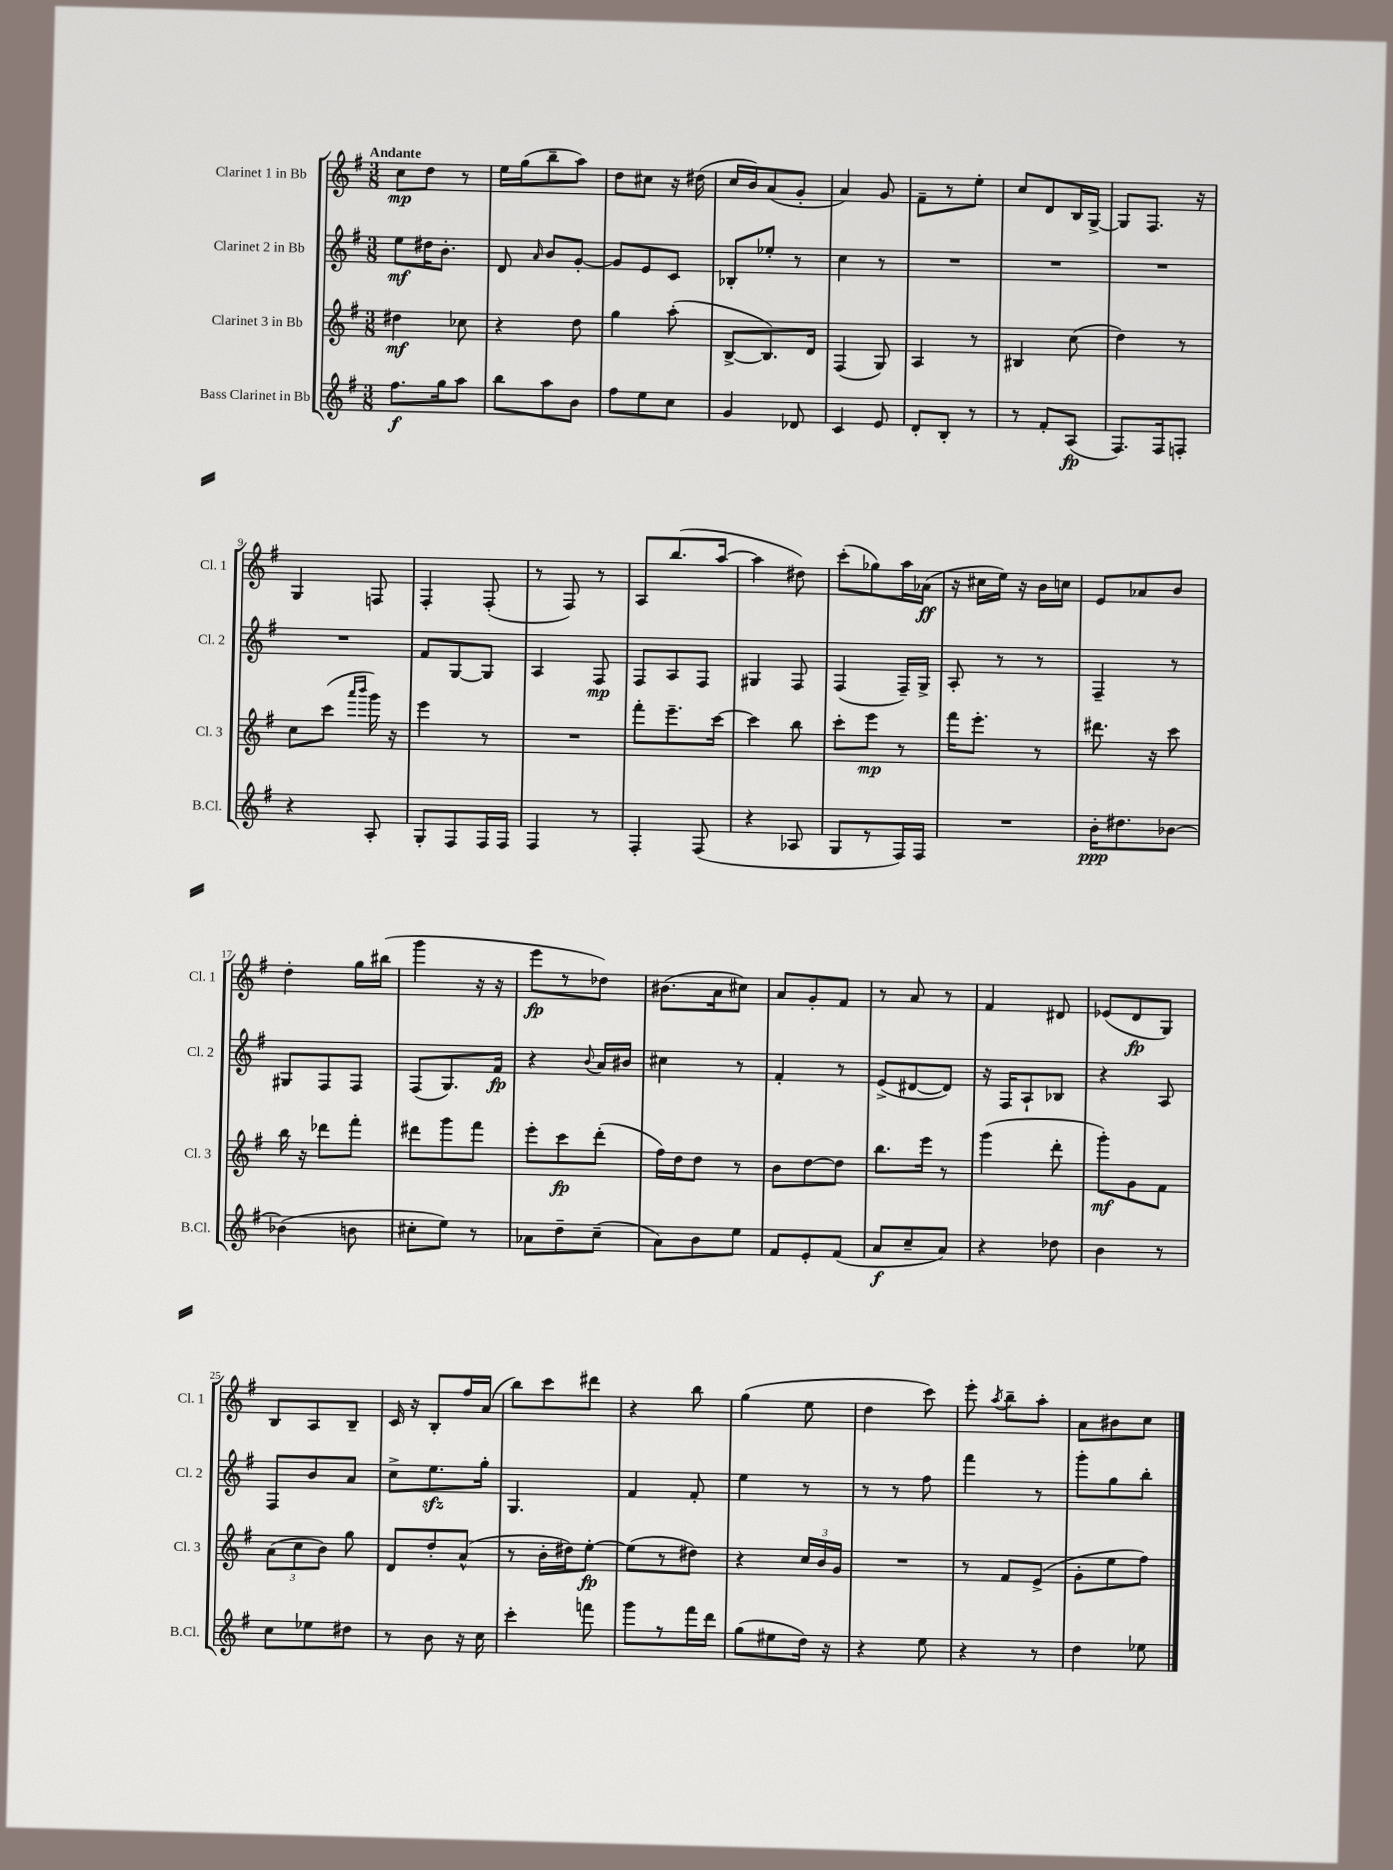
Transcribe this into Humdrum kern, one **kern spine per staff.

**kern	**dynam	**kern	**dynam	**kern	**dynam	**kern	**dynam
*part4	*part4	*part3	*part3	*part2	*part2	*part1	*part1
*staff4	*staff4	*staff3	*staff3	*staff2	*staff2	*staff1	*staff1
*I"Bass Clarinet in Bb	*	*I"Clarinet 3 in Bb	*	*I"Clarinet 2 in Bb	*	*I"Clarinet 1 in Bb	*
*I'B.Cl.	*	*I'Cl. 3	*	*I'Cl. 2	*	*I'Cl. 1	*
*clefG2	*	*clefG2	*	*clefG2	*	*clefG2	*
*k[f#]	*	*k[f#]	*	*k[f#]	*	*k[f#]	*
*M3/8	*	*M3/8	*	*M3/8	*	*M3/8	*
=1	=1	=1	=1	=1	=1	=1	=1
!	!	!	!	!	!	!LO:TX:a:B:t=Andante	!
8.ff#\L	f	4dd#X\	mf	8ee\L	mf	8cc\L	mp
.	.	.	.	16dd#X\K	.	8dd\J	.
16gg\k	.	.	.	8.b'\J	.	.	.
8aa\J	.	8cc-X\	.	.	.	8r	.
=2	=2	=2	=2	=2	=2	=2	=2
8bb\L	.	4r	.	8d/	.	16ee\LL	.
.	.	.	.	.	.	(16gg\J	.
.	.	.	.	16qqa/	.	.	.
8aa\	.	.	.	8b/L	.	8bb~\	.
8b\J	.	8dd\	.	[8g'/J	.	8aa\J)	.
=3	=3	=3	=3	=3	=3	=3	=3
8ff#\L	.	4gg\	.	8g/L]	.	8dd\L	.
8ee\	.	.	.	8e/	.	8cc#X\J	.
8cc\J	.	(8aa'\	.	8c/J	.	16r	.
.	.	.	.	.	.	(16dd#X\	.
=4	=4	=4	=4	=4	=4	=4	=4
4g/	.	[8B^/L	.	8B-X'/L	.	16cc/LL	.
.	.	.	.	.	.	16b/J)	.
.	.	8.B/])	.	8ee-X'/J	.	(8a/	.
8d-X/	.	.	.	8r	.	8g'/J	.
.	.	16d/Jk	.	.	.	.	.
=5	=5	=5	=5	=5	=5	=5	=5
4c/	.	(4F#/	.	4cc\	.	4a/)	.
8e/	.	8G/)	.	8r	.	8g/	.
=6	=6	=6	=6	=6	=6	=6	=6
8d'/L	.	4A/	.	4.r	.	8f#~\L	.
8B'/J	.	.	.	.	.	8r	.
8r	.	8r	.	.	.	8ee'\J	.
=7	=7	=7	=7	=7	=7	=7	=7
8r	.	4B#X/	.	4.r	.	8cc/L	.
8f#'/L	.	.	.	.	.	8d/	.
(8A/J	fp	(8cc\	.	.	.	16B/L	.
.	.	.	.	.	.	[16G^/JJ	.
=8	=8	=8	=8	=8	=8	=8	=8
8.F#/L)	.	4dd\)	.	4.r	.	8G/L]	.
.	.	.	.	.	.	8.F#/J	.
16F#/k	.	.	.	.	.	.	.
8Fn'/J	.	8r	.	.	.	.	.
.	.	.	.	.	.	16r	.
!!LO:LB:g=z
=9	=9	=9	=9	=9	=9	=9	=9
4r	.	8cc\L	.	4.r	.	4G/	.
.	.	(8ccc\J	.	.	.	.	.
.	.	16qqaaa/LL	.	.	.	.	.
.	.	16qqbbb/JJ	.	.	.	.	.
8A'/	.	16ggg\)	.	.	.	8Fn/	.
.	.	16r	.	.	.	.	.
=10	=10	=10	=10	=10	=10	=10	=10
8G'/L	.	4eee\	.	8f#/L	.	4F#'/	.
8F#/	.	.	.	[8G/	.	.	.
16F#/L	.	8r	.	8G/J]	.	(8F#'/	.
16F#/JJ	.	.	.	.	.	.	.
=11	=11	=11	=11	=11	=11	=11	=11
4F#/	.	4.r	.	4A/	.	8r	.
.	.	.	.	.	.	8F#/)	.
8r	.	.	.	8F#/	mp	8r	.
=12	=12	=12	=12	=12	=12	=12	=12
4F#'/	.	8fff#'\L	.	8F#/L	.	8A/L	.
.	.	8.eee~\	.	8A/	.	(8.bb/	.
(8F#/	.	.	.	8F#/J	.	.	.
.	.	[16ccc\Jk	.	.	.	[16aa/Jk	.
=13	=13	=13	=13	=13	=13	=13	=13
4r	.	4ccc\]	.	4G#X/	.	4aa\]	.
8A-X/	.	8bb\	.	8F#/	.	8dd#X\)	.
=14	=14	=14	=14	=14	=14	=14	=14
8G/L	.	8ccc'\L	.	(4F#/	.	(8ccc'\L	.
8r	.	8eee\J	mp	.	.	8gg-X\)	.
16F#/L)	.	8r	.	16F#~/LL)	.	16aa\L	.
16F#/JJ	.	.	.	16G^/JJ	.	(16a-X\JJ	ff
=15	=15	=15	=15	=15	=15	=15	=15
4.r	.	16fff#\KL	.	8A'/	.	16r	.
.	.	8.eee'\J	.	.	.	16cc#X\LL	.
.	.	.	.	8r	.	16ee\JJ)	.
.	.	.	.	.	.	16r	.
.	.	8r	.	8r	.	16b\LL	.
.	.	.	.	.	.	16ccn\JJ	.
=16	=16	=16	=16	=16	=16	=16	=16
16b'\KL	ppp	8.ddd#X\	.	4F#~/	.	8e/L	.
8.dd#X\	.	.	.	.	.	.	.
.	.	.	.	.	.	8a-X/	.
.	.	16r	.	.	.	.	.
[8b-X\J	.	8ccc\	.	8r	.	8b/J	.
!!LO:LB:g=z
=17	=17	=17	=17	=17	=17	=17	=17
(4b-X\]	.	16bb\	.	8G#X/L	.	4dd'\	.
.	.	16r	.	.	.	.	.
.	.	8ddd-X\L	.	8F#/	.	.	.
8bn\	.	8fff#'\J	.	8F#/J	.	16gg\LL	.
.	.	.	.	.	.	(16bb#X\JJ	.
=18	=18	=18	=18	=18	=18	=18	=18
8cc#X'\L	.	8ddd#X\L	.	(8F#/L	.	4ggg\	.
8ee\J)	.	8ggg\	.	8.G/)	.	.	.
8r	.	8fff#\J	.	.	.	16r	.
.	.	.	.	16f#/Jk	fp	16r	.
=19	=19	=19	=19	=19	=19	=19	=19
8a-X\L	.	8eee'\L	.	4r	.	8eee\L	fp
8dd~\	.	8ccc\	fp	.	.	8r	.
.	.	.	.	8qqb/	.	.	.
(8cc~\J	.	(8ddd'\J	.	16a/LL	.	8dd-X\J)	.
.	.	.	.	16b#X/JJ	.	.	.
=20	=20	=20	=20	=20	=20	=20	=20
8a\L)	.	16ff#\LL)	.	4cc#X\	.	(8.b#X\L	.
.	.	16dd\J	.	.	.	.	.
8b\	.	8dd\J	.	.	.	.	.
.	.	.	.	.	.	16a\k	.
8ee\J	.	8r	.	8r	.	8cc#X\J)	.
=21	=21	=21	=21	=21	=21	=21	=21
8f#/L	.	8b\L	.	4f#'/	.	8a/L	.
8e'/	.	[8dd\	.	.	.	8g'/	.
(8f#/J	.	8dd\J]	.	8r	.	8f#/J	.
=22	=22	=22	=22	=22	=22	=22	=22
8a/L	f	8.bb\L	.	(8e^/L	.	8r	.
8cc~/	.	.	.	[8d#X/	.	8a/	.
.	.	16eee\Jk	.	.	.	.	.
8a/J)	.	8r	.	8d#/J])	.	8r	.
=23	=23	=23	=23	=23	=23	=23	=23
4r	.	(4ggg\	.	16r	.	4f#/	.
.	.	.	.	16F#/KL	.	.	.
.	.	.	.	8A`/	.	.	.
8dd-X\	.	8ddd'\	.	8B-X/J	.	8d#X/	.
=24	=24	=24	=24	=24	=24	=24	=24
4b\	.	8ggg'\L)	mf	4r	.	(8e-X/L	.
.	.	8g\	.	.	.	8d/	fp
8r	.	8f#\J	.	8A/	.	8G/J)	.
!!LO:LB:g=z
=25	=25	=25	=25	=25	=25	=25	=25
8cc\L	.	(12a\L	.	8F#/L	.	8B/L	.
.	.	12cc\	.	.	.	.	.
8ee-X\	.	.	.	8b/	.	8A/	.
.	.	12b\J)	.	.	.	.	.
8dd#X\J	.	8gg\	.	8a/J	.	8B~/J	.
=26	=26	=26	=26	=26	=26	=26	=26
8r	.	8d/L	.	8cc^\L	.	16c/	.
.	.	.	.	.	.	16r	.
8b\	.	8dd'/	.	8.eezz\	.	8B'/L	.
16r	.	(8a^^/J	.	.	.	16ff#/L	.
16cc\	.	.	.	16gg'\Jk	.	(16a/JJ	.
=27	=27	=27	=27	=27	=27	=27	=27
4ccc'\	.	8r	.	4.G/	.	8bb\L)	.
.	.	16b'\LL	.	.	.	8ccc\	.
.	.	16dd#X\J)	.	.	.	.	.
8fffn\	.	[8ee'\J	fp	.	.	8ddd#X\J	.
=28	=28	=28	=28	=28	=28	=28	=28
8ggg\L	.	(8ee\L]	.	4f#/	.	4r	.
8r	.	8r	.	.	.	.	.
16fff#\L	.	8dd#X\J)	.	8f#'/	.	8bb\	.
16ddd\JJ	.	.	.	.	.	.	.
=29	=29	=29	=29	=29	=29	=29	=29
(8gg\L	.	4r	.	4ee\	.	(4gg\	.
8ee#X\	.	.	.	.	.	.	.
16dd\Jk)	.	24cc/LL	.	8r	.	8ee\	.
.	.	24b/	.	.	.	.	.
16r	.	.	.	.	.	.	.
.	.	24g/JJ	.	.	.	.	.
=30	=30	=30	=30	=30	=30	=30	=30
4r	.	4.r	.	8r	.	4dd\	.
.	.	.	.	8r	.	.	.
8ee\	.	.	.	8ff#\	.	8ccc\)	.
=31	=31	=31	=31	=31	=31	=31	=31
4r	.	8r	.	4fff#\	.	8eee'\	.
.	.	.	.	.	.	8qaa/	.
.	.	8f#/L	.	.	.	8bb~\L	.
8r	.	(8e^/J	.	8r	.	8aa'\J	.
=32	=32	=32	=32	=32	=32	=32	=32
4dd\	.	8g'\L	.	8ggg'\L	.	8a\L	.
.	.	8ee\	.	8gg\	.	8b#X\	.
8ee-X\	.	8ff#\J)	.	8bb'\J	.	8cc\J	.
==	==	==	==	==	==	==	==
*-	*-	*-	*-	*-	*-	*-	*-
